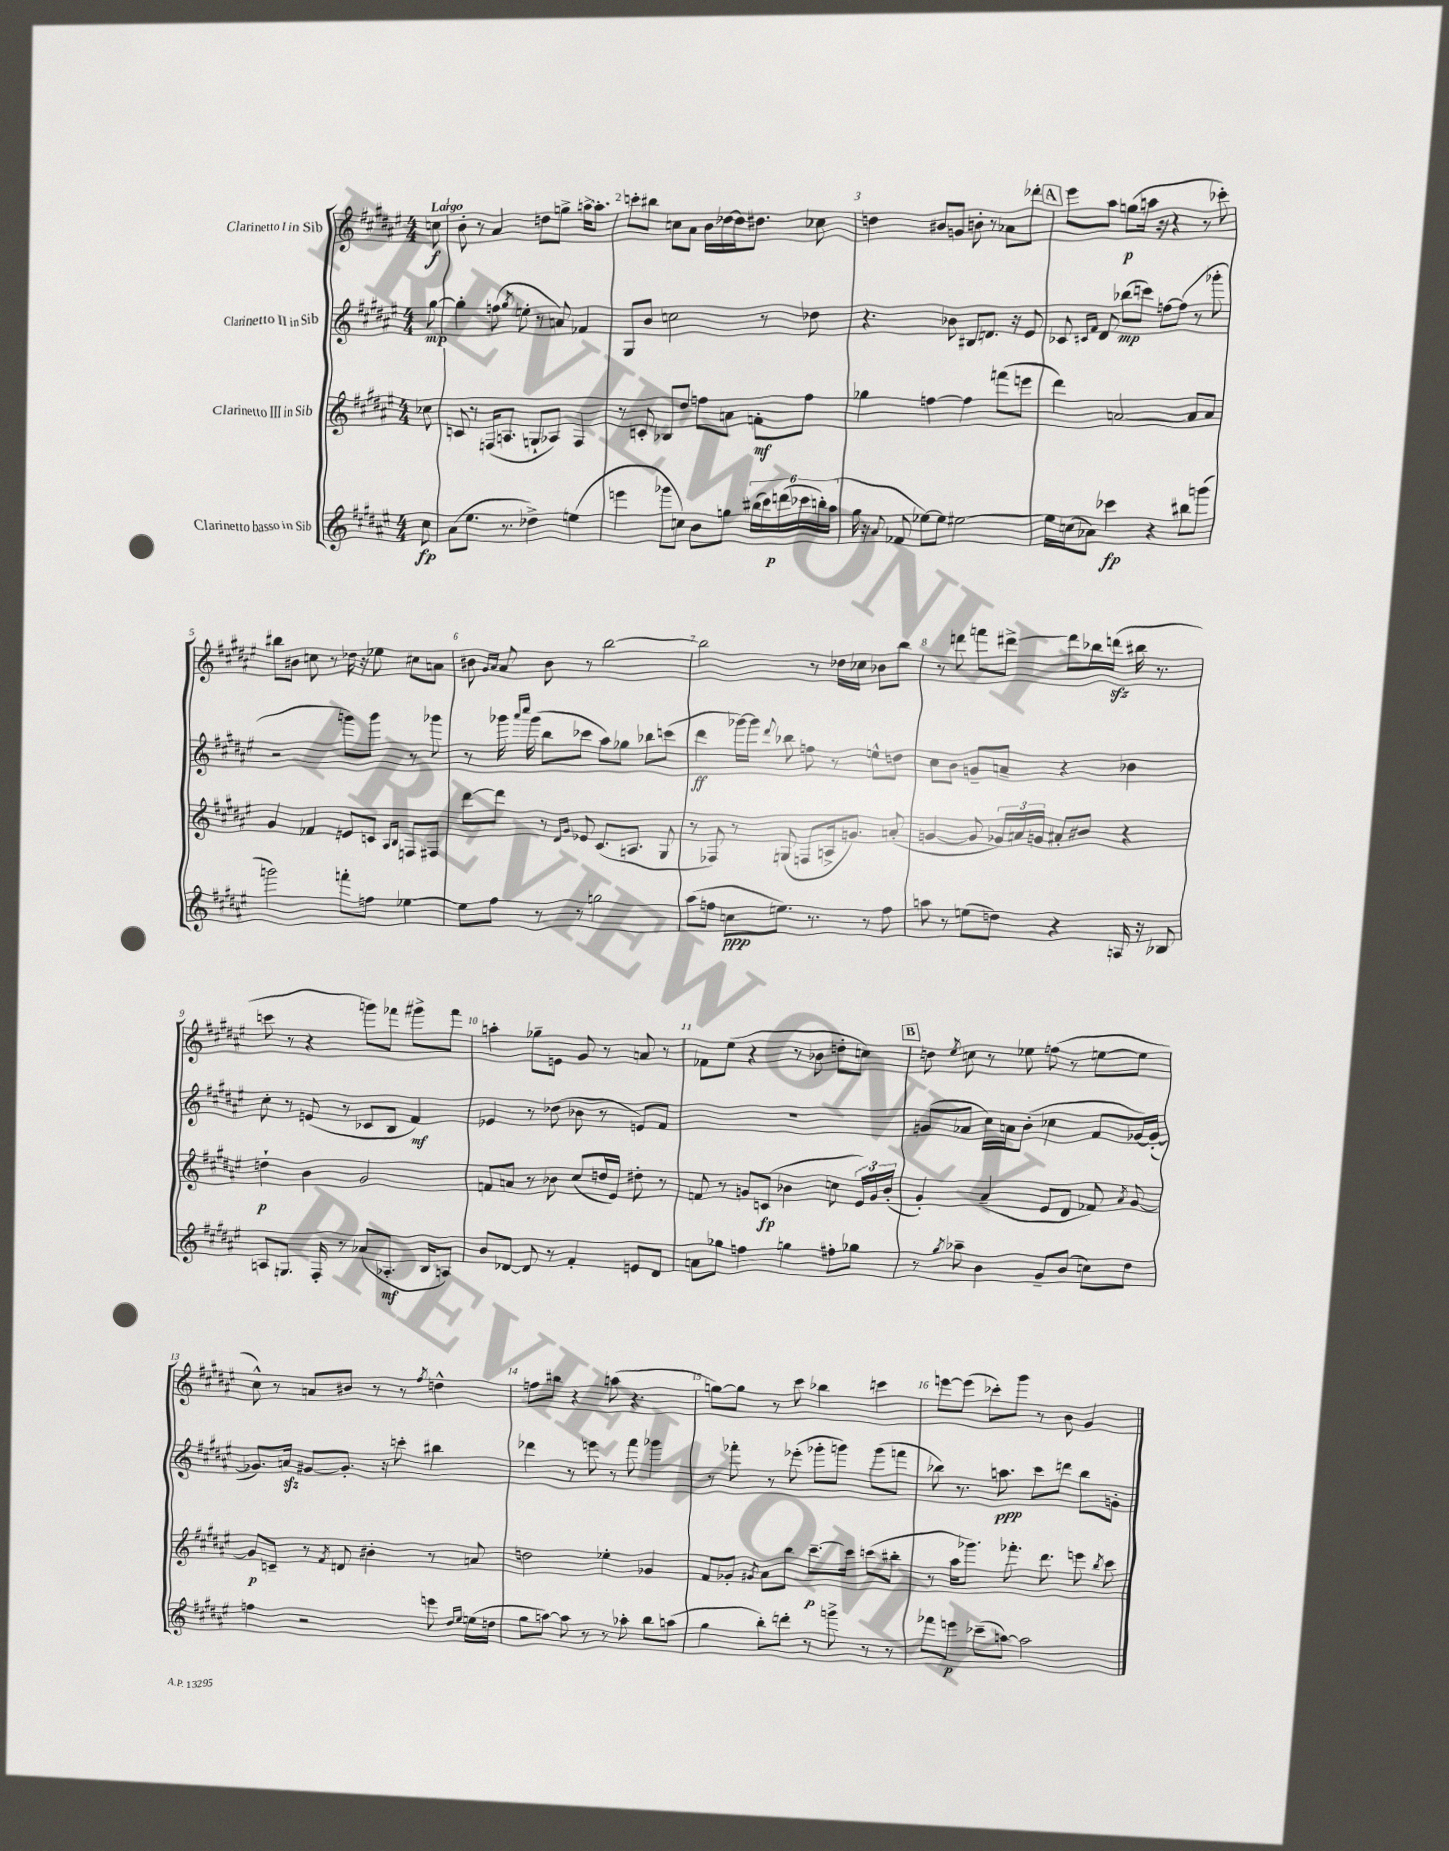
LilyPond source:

<<
\new StaffGroup <<
\new Staff = "s0" \with { instrumentName = "Clarinetto I in Sib" } {
    \clef treble \key fis \major \numericTimeSignature \time 4/4 \partial 8 \tempo "Largo"
    \autoBeamOff c''8\f |
    b'8-. r8 ais'4 d''8[ g''8]-> a''16[~-> a''8.]-. |
    c'''8[-. bis''8] c''8[ ais'8] b'16[ des''16~ des''16 dis''8.] ces''8 |
    d''4 bis'8[ g'8] b'8-. r8 aes'8[ des'''8]-. |
    \mark \markup { \box "A" } eis'''8[ ais''8] g''8[\p( a''16] r16 r4 r8 ces'''8-.) |
    bis''8[ bis'8] c''8 r8 des''16 r16 ees''8 cis''8[ a'8] |
    bis'8 \grace { gis'16[ ais'16] } ais'8 bis'8 r8 b''2~ |
    b''2 r8 des''16[ ces''16] bes'8[ b''8] |
    r8 d'''8 f'''8[ dis'''8]~-> dis'''8[ bes''16 d'''16]\sfz( bis''16 r8. |
    c'''8 r8 r4 g'''8[) fes'''8] gis'''8[-> fes'''8] |
    a''4-. ges''8[-- e'8] gis'8 r8 a'8 r8 |
    fes'8[ eis''8]( r4 r8 bes'8 d''8[-. c''8]) |
    \mark \markup { \box "B" } d''8 \acciaccatura { eis''8 } c''8 r8 ees''8 f''8( r8 e''8[~ e''8] |
    cis''8-^) r8 a'8[ bis'8] r8 r8 \acciaccatura { fis''8 } d''4-^ |
    f''8[ bis''8] r4 a''8( r4. |
    g''8[~) g''8] r8 cis'''8 bes''4 c'''4 |
    e'''8[~ e'''8]( ces'''8[-.) gis'''8] r8 b'8 gis'4 \bar "|." |
}
\new Staff = "s1" \with { instrumentName = "Clarinetto II in Sib" } {
    \clef treble \key fis \major \numericTimeSignature \time 4/4 \partial 8
    \autoBeamOff gis''8~\mp |
    gis''4-. f''8( \acciaccatura { gis''8 } e''8-. r8 a'8) fes'4 |
    gis8[ b'8] c''2 r8 des''8 |
    r4. bes'8 bis8[ d'8.] r16 eis'8 |
    \mark \markup { \box "A" } ces'8 \grace { cis'16[ fis'16] } dis'8 bes''8[\mp( c'''8]) f''8[~ f''8]( r8 ges'''8-. |
    r2 g'''8[) g'''8] r8 ges'''8 |
    r8 ges'''16 \grace { ais'''16[ cis''''16] } ges'''16( b''8[ ces'''8] ais''8[) ges''8] bes''8[ c'''8]( |
    dis'''4\ff ges'''16[~) ges'''16] \appoggiatura { dis'''8 } bes''8 f''8 r8 e''8[-^ d''8] |
    cis''8[ b'8] g'8[-- a'8]-- r4 bes'4 |
    cis''8-. r8 e'8( r8 ces'8[ b8] fis'4\mf) |
    ees'4 r8 des''8( bes'8 r8 e'8[) fis'8] |
    R1 |
    \mark \markup { \box "B" } g'8[( aes'8] cis''16[) a'16 b'8]-.( ces''4 fis'8[ ges'16~) ges'16]~-.( |
    ges'8.[) a'16]\sfz gis'8[~ gis'8.]-. r16 c'''8-. bis''4 |
    des'''4 r8 e'''8 r8 fis'''8 ges'''4 |
    r8 fes'''8-. r8 ees'''8-.( ges'''8[-. g'''8]) g'''8[( f'''8] |
    bes''8) r8. a''8.\ppp cis'''8[ d'''8] bes''8[ g'8]-. \bar "|." |
}
\new Staff = "s2" \with { instrumentName = "Clarinetto III in Sib" } {
    \clef treble \key fis \major \numericTimeSignature \time 4/4 \partial 8
    \autoBeamOff ces''8 |
    c'8 r8 f16[( a8.] g8[-! aes8]) f4 |
    r8 c'8-. bes8[ dis''8] f''8[ a'8] f'8[-.\mf f''8] |
    ges''4 f''4~ f''4 f'''8[( e'''8] |
    \mark \markup { \box "A" } dis'''4) a'2~ a'8[ a'8] |
    gis'4 fes'4 e'8[ c'8] \grace { ais16[ b16] } f8[ fis8] |
    dis'''8[~ dis'''8] r8 \grace { dis'16[ gis'16] } ees'8 cis'8.[( a8.] gis8 |
    r8 fes8) r8 g8( f8[ a16-> g'8.]) a'8-.( |
    g'4~ g'8 \tuplet 3/2 { ges'16[) a'16 g'16] } ais'8[-. bis'8] r4 |
    d''4-!\p b'4 gis'2 |
    f'8[ a'8] r8 bes'8 cis''8[( d''16 eis'16]) dis''8-. r8 |
    f'8 r8 g'8[ c'8]\fp( bes'4 c''8 \tuplet 3/2 { eis'16[) g'16 bes'16]-.( } |
    \mark \markup { \box "B" } gis'4-.) ais'4--( eis'8[ dis'8] fes'8) \acciaccatura { ais'8 } gis'8~ |
    gis'8[\p c'8]-- r8 \acciaccatura { fis'8 } d'8 bis'4-. r8 a'8 |
    d''2 ees''4-. ges'4 |
    fis'8[ ges'8]-. \acciaccatura { gis'8 } ais'8[ b''8] cis'''8.[~--\p cis'''16] c'''8[( bis''8]-. |
    r8 ais''16[ ges'''8.]) fes'''8.-. dis'''8. e'''8 \acciaccatura { b''8 } cis'''8 \bar "|." |
}
\new Staff = "s3" \with { instrumentName = "Clarinetto basso in Sib" } {
    \clef treble \key fis \major \numericTimeSignature \time 4/4 \partial 8
    \autoBeamOff cis''8\fp |
    ais'8[( eis''8.] r8. des''4->) e''4( |
    e'''4 ges'''8[ c''8]) b'8[ g''8] \tuplet 6/4 { bis''16[( cis'''16) d'''16\p( ces'''16 b''16-.) ais''16]( } |
    gis''16 r16 \appoggiatura { ais'8 } fes'8 ees''8[~) ees''8] eis''2~ |
    \mark \markup { \box "A" } eis''16[ c''16( aes'8]) ces'''4\fp r4 bis''8[ g'''8]( |
    g'''2) f'''8[-. f''8] ees''4~ |
    ees''8[ fis''8] r8 r8 g''2 |
    ais''8[( f''8] c''8[\ppp e''8.]) r8. r8 f''8 |
    a''8 r8 e''8[( d''8]) r4 a16 r16 bes8 |
    a8[ g8.] fis16-. r8 aes'8[( aes8.]-.\mf b16[ a8]) |
    b'8[ des'8]~ des'8 r8 fis'4-. e'8[ des'8] |
    a'8[ ges''8] f''4 g''4 fis''8[-. ges''8] |
    \mark \markup { \box "B" } r8 \acciaccatura { gis''8 } aes''8-- b'4 gis'8[-- b'8]( c''8[) dis''8] |
    f''4 r2 e'''8 \grace { dis''16[ eis''16] } e''16[( d''16] |
    gis''8[ a''8]~) a''8 r8 r8 aes''8-. b''8[ a''8]( |
    gis''4 b''8[-.) d'''8]-. r8 g'''8-> r8 r8 |
    fes'''8[ e'''8]\p ces'''8[--( a''8]~) a''2 \bar "|." |
}
>>
>>
\layout { \context { \Score \override BarNumber.break-visibility = ##(#f #t #t) barNumberVisibility = #all-bar-numbers-visible } }
